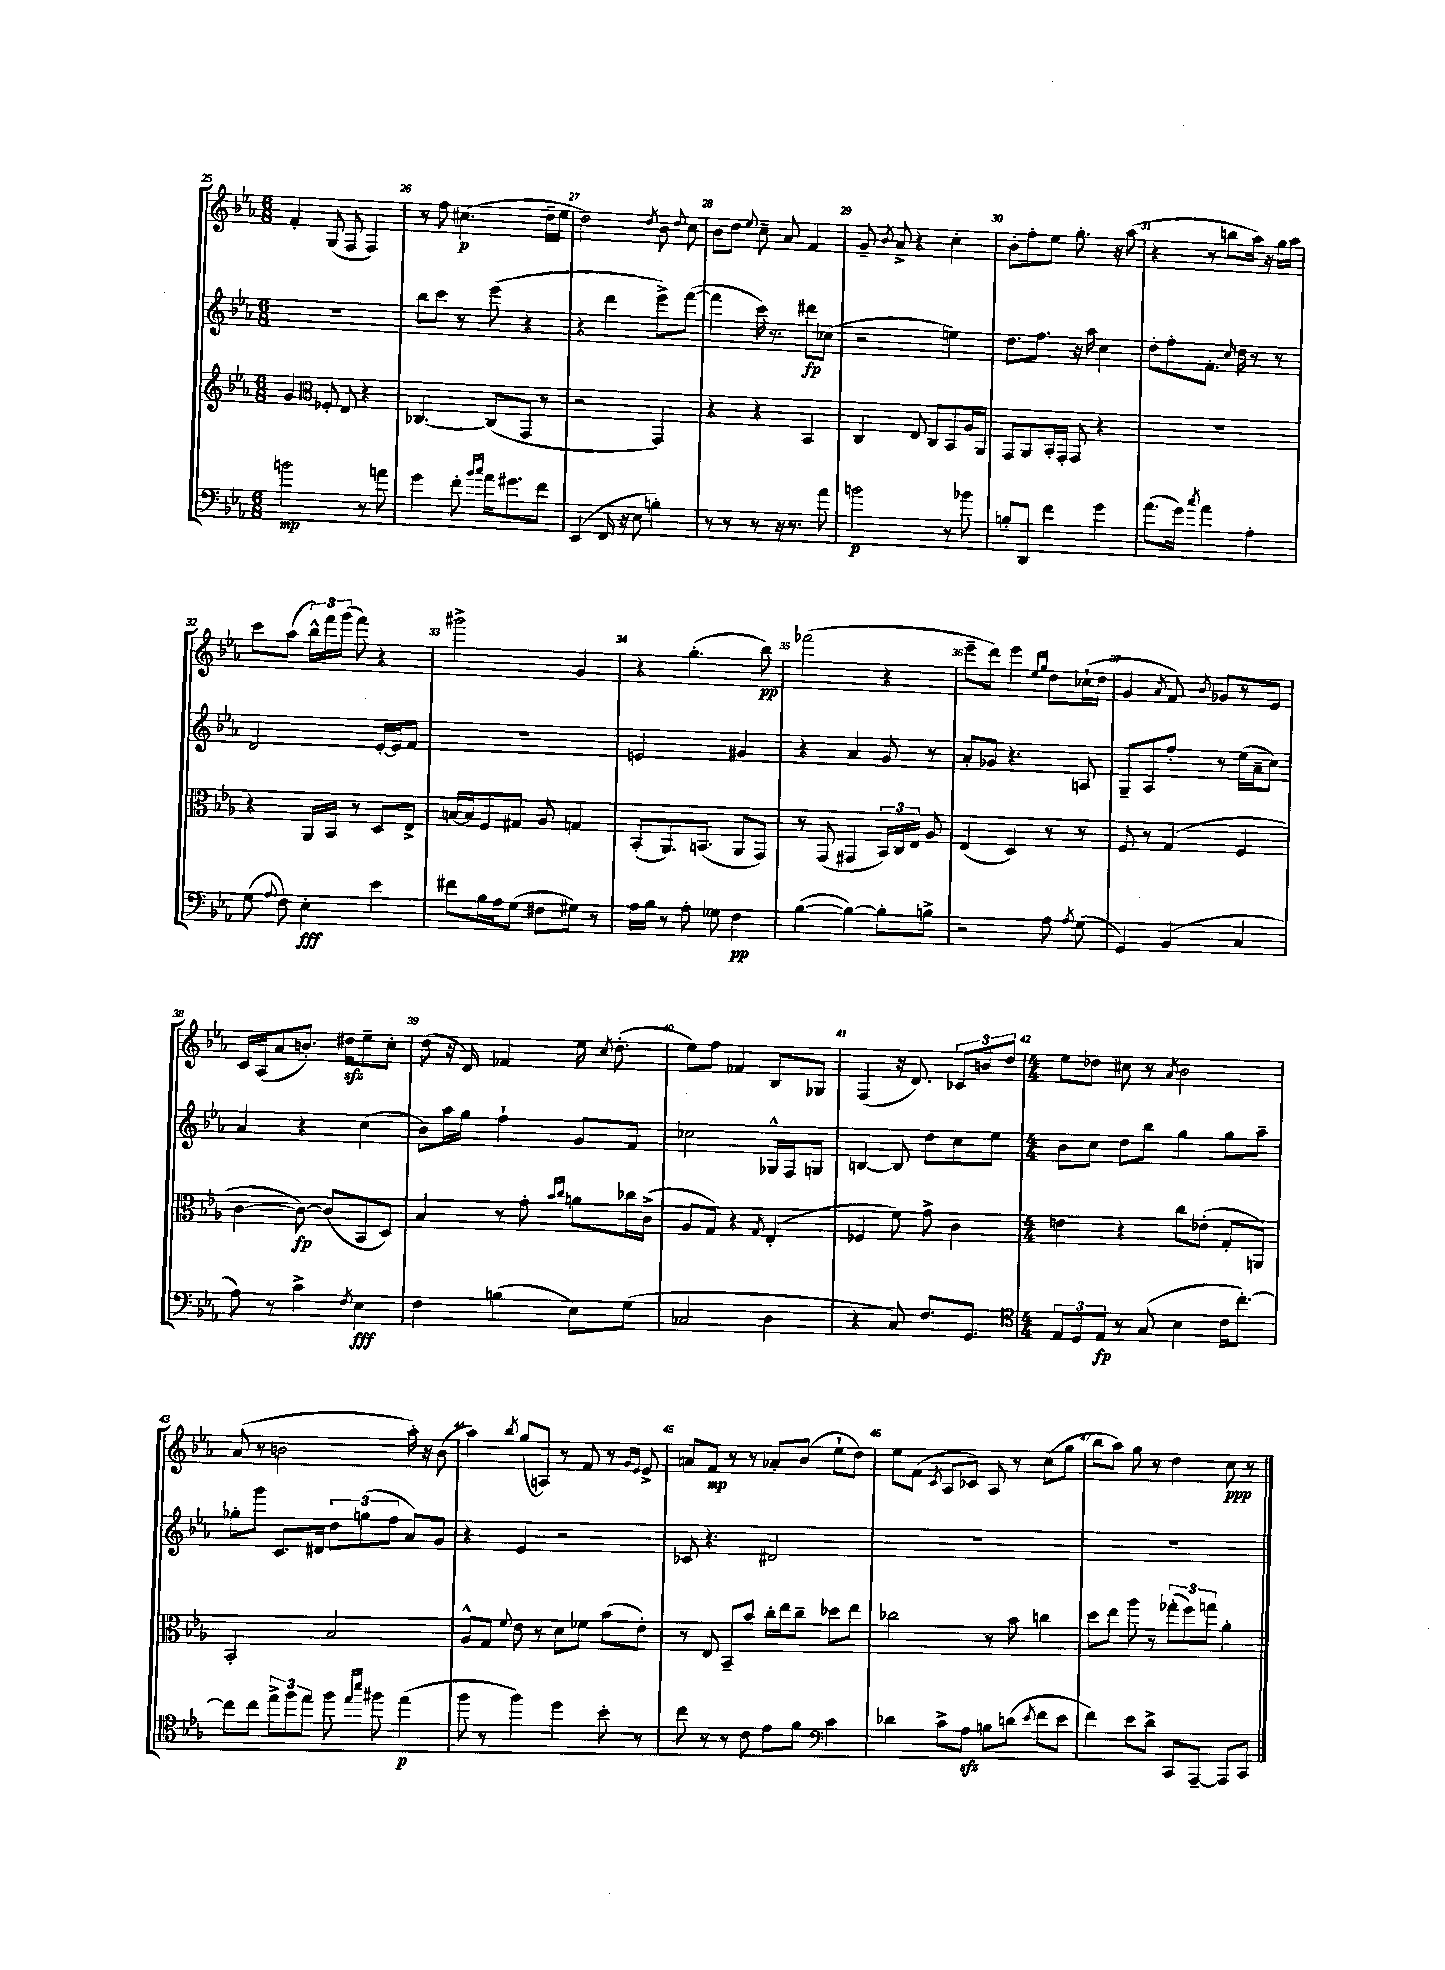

**kern	**kern	**kern	**kern
*staff4	*staff3	*staff2	*staff1
*clefF4	*clefG2	*clefG2	*clefG2
*k[b-e-a-]	*k[b-e-a-]	*k[b-e-a-]	*k[b-e-a-]
*M6/8	*M6/8	*M6/8	*M6/8
2b\	4g/	2.r	4f'/
*	*clefC3	*	*
.	8F-'/	.	(8G/
.	8E-/	.	8F/
8r	4r	.	4F/)
8a\	.	.	.
=	=	=	=
4g\	[4.C-/	8bb-\L	8r
.	.	8ccc\J	8ff\
8f'\	.	8r	(4.cc#\
16qqb-/LL	.	.	.
16qqcc/JJ	.	.	.
16a-\LK	(8C-/]L	(8eee-\	.
8.g#\	.	.	.
.	8GG/J	4r	.
8f\J	8r	.	16dd~\LL
.	.	.	16ee-\JJ
=	=	=	=
(4EE-/	2r	4r	2dd\)
16FF/	.	4ddd\	.
16r	.	.	.
8E-\	.	.	.
.	.	.	8qdd/
4B'\)	4GG/)	8eee-^\L)	8b-\
.	.	.	8qqdd/
.	.	([8fff\J	8cc\
=	=	=	=
8r	4r	4fff\]	8b-\L
8r	.	.	8dd\J
.	.	.	8qqee-/
8r	4r	16ccc\)	8cc~\
.	.	8.r	.
16r	.	.	8a-/
8.r	.	.	.
.	4BB-/	8ddd#\L	4f/
8a-\	.	(8cc-\J	.
=	=	=	=
2b\	4C/	2r	8g~/
.	.	.	8qb-/
.	.	.	8a-^/
.	8E-/	.	4r
.	8C/L	.	.
8r	8BB-/	4ee\)	4cc'\
8b-\	16A-/L	.	.
.	16AA-/JJ	.	.
=	=	=	=
8B'/L	8GG/L	8.dd\L	8b-'\L
8DD/J	8AA-/	.	8ff'\
.	.	8.ff\J	.
4f\	16BB-'/L	.	8ee-\J
.	16GG'/JJ	.	.
.	8GG/	16r	8.gg'\
.	.	16aa-\	.
4g\	4r	4cc\	.
.	.	.	16r
.	.	.	(8aa-\
=	=	=	=
(8.a-\L	2.r	8dd'\L	4r
.	.	8ff'\	.
16g\Jk)	.	.	.
8qcc/	.	.	.
4a-\	.	8.f'\J	8r
.	.	.	8bb\L
.	.	16qqcc/	.
.	.	16dd\	.
4A-'\	.	8r	16aa-\Jk)
.	.	.	16r
.	.	8r	16gg\LL
.	.	.	16aa-\JJ
=	=	=	=
(8G\	4r	2d/	8ccc\L
8qqA-/	.	.	.
8F\)	.	.	(8aa-\J
4E-'\	16AA-/LL	.	24bb-^^\LL)
.	.	.	24fff\
.	16BB-/JJ	.	.
.	.	.	(24ggg\JJ
.	8r	.	8fff\)
4e-\	8D/L	[16e-'/LL	4r
.	.	16e-/]J	.
.	8E-^/J	8f/J	.
=	=	=	=
8f#\L	[16B/LL	2.r	2ggg#^\
.	16B/]J	.	.
16B-\L	8F/	.	.
16A-\J	.	.	.
(8G\J	8G#/J	.	.
8F#\L	8A-/	.	.
8G#\J)	4G/	.	4g/
8r	.	.	.
=	=	=	=
16A-\LL	(8BB-'/L	2e/	4r
16B-\JJ	.	.	.
8r	8.AA-/)	.	.
8A-'\	.	.	(4.gg'\
.	(8.BB/J	.	.
8G-\	.	.	.
4F\	8AA-/L	4g#/	.
.	8GG/J)	.	8bb-\)
=	=	=	=
([4B-\	8r	4r	(2fff-\
.	(8GG/	.	.
4B-\_)	4GG#/	4a-/	.
8B-'\]L	24BB-/LL)	8g/	4r
.	24C/	.	.
.	24E-/JJ	.	.
8B^\J	8A-/	8r	.
=	=	=	=
2r	(4E-/	8a-'/L	8eee-~\L
.	.	8g-/J	8ddd\J)
.	4D/)	4.r	4eee-\
.	.	.	16qqee-/LL
.	.	.	16qqgg/JJ
8A-\	8r	.	8dd\L
8qA-/	.	.	.
(8G\	8r	8A/	(16cc-`\L
.	.	.	16dd\JJ
=	=	=	=
4GG/)	8F/	8G~/L	4g/
.	8r	8A-/	.
.	.	.	8qa-/
(4BB-/	(4G/	8ff'/J	8f/)
.	.	.	8qb-/
.	.	8r	8g-/L
4C/	4F/	(16ee-\LL	8r
.	.	16a-~\J	.
.	.	8cc\J)	8e-/J
=	=	=	=
8A-\)	[4c\	4a-/	16c/LL
.	.	.	(16A-/J
8r	.	.	8a-/
4c^\	8c\_)	4r	8.b'/J)
.	(8c/]L	.	.
.	.	.	16dd#\LK
8qF/	.	.	.
4E-\	8BB-/	(4cc\	8ee-~\
.	8D/J)	.	8cc'\J
=	=	=	=
4F\	4B-/	8b-\L)	(8dd\
.	.	16aa-\L	16r
.	.	16gg\JJ	16d/)
(4B\	8r	4ff`\	4f-/
.	8g'\	.	.
.	16qqb-/LL	.	.
.	16qqcc/JJ	.	.
8E-\L)	8a\L	8g/L	16ee-\
.	.	.	8qcc/
.	.	.	(8.dd'\
(8G\J	16cc-\L	8f/J	.
.	(16c^\JJ	.	.
=	=	=	=
2C-/	8A-/L	2cc-\	8ee-\L)
.	8G/J)	.	8ff\J
.	4r	.	4f-/
.	8qG/	.	.
4D\	(4E-'/	16G-^^/LL	8B-/L
.	.	16F/J	.
.	.	8G/J	8G-/J
=	=	=	=
4r	4F-/	[4B/	(4F/
8C/)	8f\)	8B/]	16r
.	.	.	8.d/)
8.F/L	8g^\	8dd\L	.
.	4c\	8cc\	12c-/L
8.GG/J	.	.	.
.	.	.	12b/
.	.	8ee-\J	.
.	.	.	12dd/J
=	=	=	=
*clefC4	*	*	*
*M4/4	*M4/4	*M4/4	*M4/4
12E-/L	4e\	8b-\L	8ee-\L
12D/	.	.	.
.	.	8cc\J	8dd-\J
12E-/J	.	.	.
8r	4r	8dd\L	8cc#\
(8G/	.	8bb-\J	8r
.	.	.	8qa-/
4B-\	8cc\L	4gg\	2b-\
.	(8e-'\J	.	.
16c\LK	8G'/L	8gg\L	.
[8.cc'\J)	.	.	.
.	8AA/J)	8aa-~\J	.
=	=	=	=
8cc\]L	2BB-'/	8gg-'\L	(8a-/
8cc\J	.	8ggg\J	8r
12ee-^\L	.	8.c/L	2b\
12ff\	.	.	.
12ee-\J	.	.	.
.	.	16d#/Jk	.
8ff\	2B-/	12dd\L	.
.	.	(12gg\	.
16qqee-/LL	.	.	.
16qqbb-/JJ	.	.	.
8ff#\	.	.	.
.	.	12ff\J	.
(4ee-\	.	8a-/L)	16aa-'\)
.	.	.	16r
.	.	8g/J	(8b\
=	=	=	=
8ff\	8A-^^/L	4r	4aa-\)
8r	8G/J	.	.
.	8qqf/	.	8qbb-/
4ff\)	8e-\	4e-/	(8gg/L
.	8r	.	8A/J)
4dd\	8d\L	2r	8r
.	8f-\J	.	8f/
8b-'\	(8b-\L	.	8r
.	.	.	16qqg/LL
.	.	.	16qqe-/JJ
8r	8e-'\J)	.	8e-^/
=	=	=	=
8cc\	8r	8c-/	8a/L
8r	8E-/	4.r	8f/J
8r	8BB-~/L	.	8r
8c\	8b-/J	.	8r
8e-\L	16cc'\LL	2d#/	8a-'/L
.	16ee-\J	.	.
8f\J	8cc~\J	.	(8b-/J
*clefF4	*	*	*
4c\	8dd-\L	.	8ee-`\L
.	8ee-\J	.	8dd\J)
=	=	=	=
4d-\	2cc-\	1r	8ee-\L
.	.	.	(8f\J
.	.	.	8qc/
8c^\L	.	.	8A-/L
8A-\J	.	.	8c-/J)
8B\L	8r	.	8A-/
(8d\J	8b-\	.	8r
8qe-/	.	.	.
8f\L	4cc\	.	(8cc\L
8e-\J	.	.	8gg\J
=	=	=	=
4f\)	8dd\L	1r	8bb-\L
.	8ee-\J	.	8aa-\J)
8e-\L	8aa-\	.	8gg\
8d^\J	8r	.	8r
8CC/L	(12gg-'\L	.	4dd\
.	12ff\)	.	.
[8AAA-~/J	.	.	.
.	12gg\J	.	.
8AAA-/]L	4a-'\	.	8cc\
8CC/J	.	.	8r
==	==	==	==
*-	*-	*-	*-
